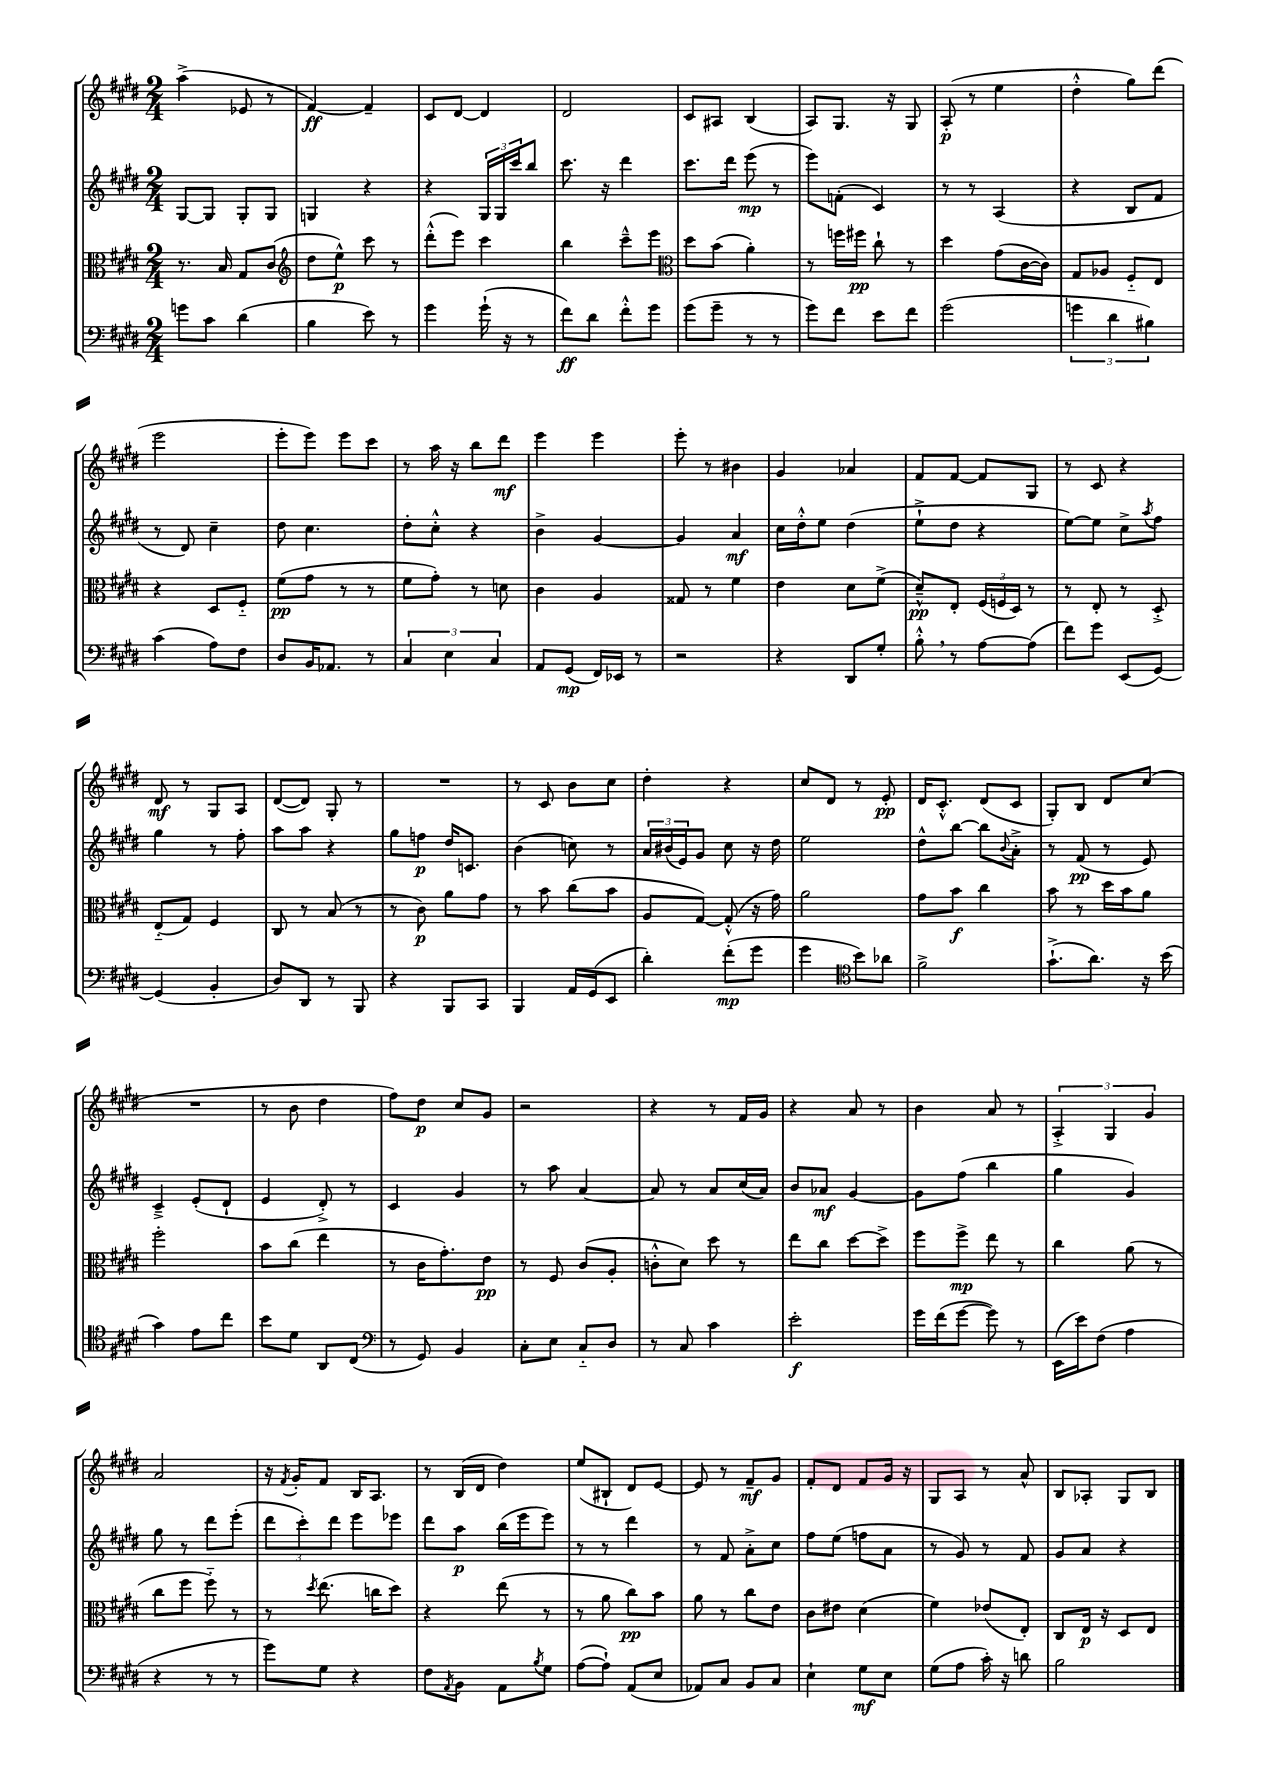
<<
\new StaffGroup <<
\new Staff = "s0" {
    \clef treble \key e \major \numericTimeSignature \time 2/4
    a''4->( ees'8 r8 |
    fis'4~\ff) fis'4-- |
    cis'8 dis'8~ dis'4 |
    dis'2 |
    cis'8 ais8 b4( |
    a8) gis8. r16 gis8 |
    a8-.\p( r8 e''4 |
    dis''4-.-^ gis''8) dis'''8( |
    e'''2 |
    e'''8-. e'''8) e'''8 cis'''8 |
    r8 a''16 r16 b''8 dis'''8\mf |
    e'''4 e'''4 |
    e'''8-. r8 bis'4 |
    gis'4 aes'4 |
    fis'8 fis'8~ fis'8 gis8 |
    r8 cis'8 r4 |
    dis'8\mf r8 gis8 a8 |
    dis'8~( dis'8) gis8-. r8 |
    R2 |
    r8 cis'8 b'8 cis''8 |
    dis''4-. r4 |
    cis''8 dis'8 r8 e'8-.\pp |
    dis'16 cis'8.-.-^ dis'8( cis'8 |
    gis8-.) b8 dis'8 cis''8( |
    R2 |
    r8 b'8 dis''4 |
    fis''8) dis''8\p cis''8 gis'8 |
    r2 |
    r4 r8 fis'16 gis'16 |
    r4 a'8 r8 |
    b'4 a'8 r8 |
    \tuplet 3/2 { a4-.-> gis4 gis'4 } |
    a'2 |
    r16 \acciaccatura { fis'8 } gis'16-. fis'8 b16 a8. |
    r8 b16( dis'16 dis''4) |
    e''8( bis8-! dis'8) e'8~ |
    e'8 r8 fis'8--\mf gis'8 |
    fis'8-. dis'8 fis'8 gis'16 r16 |
    gis8 a8 r8 a'8-^ |
    b8 aes8-. gis8 b8 \bar "|." |
}
\new Staff = "s1" {
    \clef treble \key e \major \numericTimeSignature \time 2/4
    gis8~ gis8 gis8-. gis8 |
    g4 r4 |
    r4 \tuplet 3/2 { gis16 gis16 cis'''16 } b''8 |
    cis'''8. r16 dis'''4 |
    cis'''8. dis'''16 e'''8\mp( r8 |
    e'''8) f'8-.( cis'4) |
    r8 r8 a4( |
    r4 b8 fis'8 |
    r8 dis'8) cis''4-- |
    dis''8 cis''4. |
    dis''8-. cis''8-.-^ r4 |
    b'4-> gis'4~ |
    gis'4 a'4\mf |
    cis''16 dis''16-.-^ e''8 dis''4( |
    e''8-!-> dis''8 r4 |
    e''8~) e''8 cis''8-> \acciaccatura { a''8 } fis''8 |
    gis''4 r8 fis''8-. |
    a''8 a''8 r4 |
    gis''8 f''8\p dis''16 c'8. |
    b'4( c''8) r8 |
    \tuplet 3/2 { a'16 bis'16( e'16) } gis'8 cis''8 r16 dis''16 |
    e''2 |
    dis''8-^ b''8~ b''8 \appoggiatura { b'8 } a'8-.-> |
    r8 fis'8\pp( r8 e'8) |
    cis'4---> e'8-.( dis'8-! |
    e'4 dis'8-.->) r8 |
    cis'4 gis'4 |
    r8 a''8 a'4~ |
    a'8 r8 a'8 cis''16( a'16) |
    b'8 aes'8\mf gis'4~ |
    gis'8 fis''8( b''4 |
    gis''4 gis'4) |
    gis''8 r8 dis'''8 e'''8-.( |
    \tuplet 3/2 { dis'''8 cis'''8-.) dis'''8 } e'''8 ees'''8 |
    dis'''8 a''8\p b''16( e'''16 e'''8) |
    r8 r8 dis'''4 |
    r8 fis'8 a'8-.-> cis''8 |
    fis''8 e''8( f''8 a'8 |
    r8 gis'8) r8 fis'8 |
    gis'8 a'8 r4 \bar "|." |
}
\new Staff = "s2" {
    \clef alto \key e \major \numericTimeSignature \time 2/4
    r8. b16 gis8 cis'8( |
    \clef treble dis''8 e''8-^\p) cis'''8 r8 |
    dis'''8-.-^( e'''8) cis'''4 |
    b''4 cis'''8---^ e'''8 |
    \clef alto dis''8 b'8( a'4-.) |
    r8 f''16 fis''16\pp cis''8-! r8 |
    dis''4 gis'8( cis'16~ cis'16) |
    gis8 aes8 fis8-_ e8 |
    r4 dis8 fis8-_ |
    fis'8\pp( gis'8 r8 r8 |
    fis'8 gis'8-.) r8 d'8 |
    cis'4 a4 |
    gisis8 r8 fis'4 |
    e'4 dis'8 fis'8->( |
    dis'8---^\pp) e8-. \tuplet 3/2 { fis16( f16 dis16) } r8 |
    r8 e8-. r8 dis8-.-> |
    e8-_( gis8) fis4 |
    cis8 r8 b8( r8 |
    r8 cis'8\p) a'8 gis'8 |
    r8 b'8 cis''8( b'8 |
    a8 gis8~) gis8-.-^( r16 gis'16) |
    a'2 |
    gis'8 b'8\f cis''4 |
    b'8 r8 dis''16 b'16 a'8 |
    fis''2-. |
    b'8 cis''8( e''4 |
    r8 cis'16 gis'8.-.) e'8\pp |
    r8 fis8 cis'8( a8-. |
    c'8-.-^ dis'8) dis''8 r8 |
    e''8 cis''8 dis''8~ dis''8-> |
    fis''8 fis''8->\mp e''8 r8 |
    cis''4 a'8( r8 |
    cis''8 fis''8 fis''8-_) r8 |
    r8 \acciaccatura { dis''8 } e''8.( c''16 dis''8) |
    r4 e''8( r8 |
    r8 a'8 cis''8\pp) b'8 |
    a'8 r8 cis''8 e'8 |
    cis'8 eis'8 dis'4( |
    fis'4) ees'8( e8-.) |
    cis8 e16\p r16 dis8 e8 \bar "|." |
}
\new Staff = "s3" {
    \clef bass \key e \major \numericTimeSignature \time 2/4
    g'8 cis'8 dis'4( |
    b4 e'8) r8 |
    gis'4 gis'16-!( r16 r8 |
    fis'8\ff) dis'8 fis'8-.-^ gis'8 |
    gis'8( gis'8-- r8 r8 |
    gis'8) fis'8 e'8 fis'8 |
    gis'2( |
    \tuplet 3/2 { g'4 dis'4 bis4) } |
    cis'4( a8) fis8 |
    dis8 b,16 aes,8. r8 |
    \tuplet 3/2 { cis4 e4 cis4 } |
    a,8 gis,8\mp( fis,16) ees,16 r8 |
    r2 |
    r4 dis,8 gis8-. |
    b8-.-^ \breathe r8 a8~ a8( |
    fis'8) gis'8 e,8( gis,8~) |
    gis,4( b,4-. |
    dis8) dis,8 r8 b,,8 |
    r4 b,,8 cis,8 |
    b,,4 a,16 gis,16( e,8 |
    dis'4-.) fis'8-.\mp( gis'8 |
    gis'4 \clef tenor b'8) aes'8 |
    fis'2-> |
    gis'8.-!->( a'8.) r16 b'16( |
    gis'4) e'8 cis''8 |
    b'8 dis'8 a,8 cis8( |
    \clef bass r8 gis,8) b,4 |
    cis8-. e8 cis8-_ dis8 |
    r8 cis8 cis'4 |
    e'2-.\f |
    gis'16 fis'16( gis'8~ gis'8) r8 |
    e,16( e'16) fis8( a4 |
    r4 r8 r8 |
    gis'8) gis8 r4 |
    fis8 \acciaccatura { a,8 } b,8 a,8 \acciaccatura { b8 } gis8 |
    a8~( a8-!) a,8( e8 |
    aes,8) cis8 b,8 cis8 |
    e4-! gis8\mf e8 |
    gis8( a8 cis'16-.) r16 d'8 |
    b2 \bar "|." |
}
>>
>>
\layout { \context { \Score \remove "Bar_number_engraver" } }
